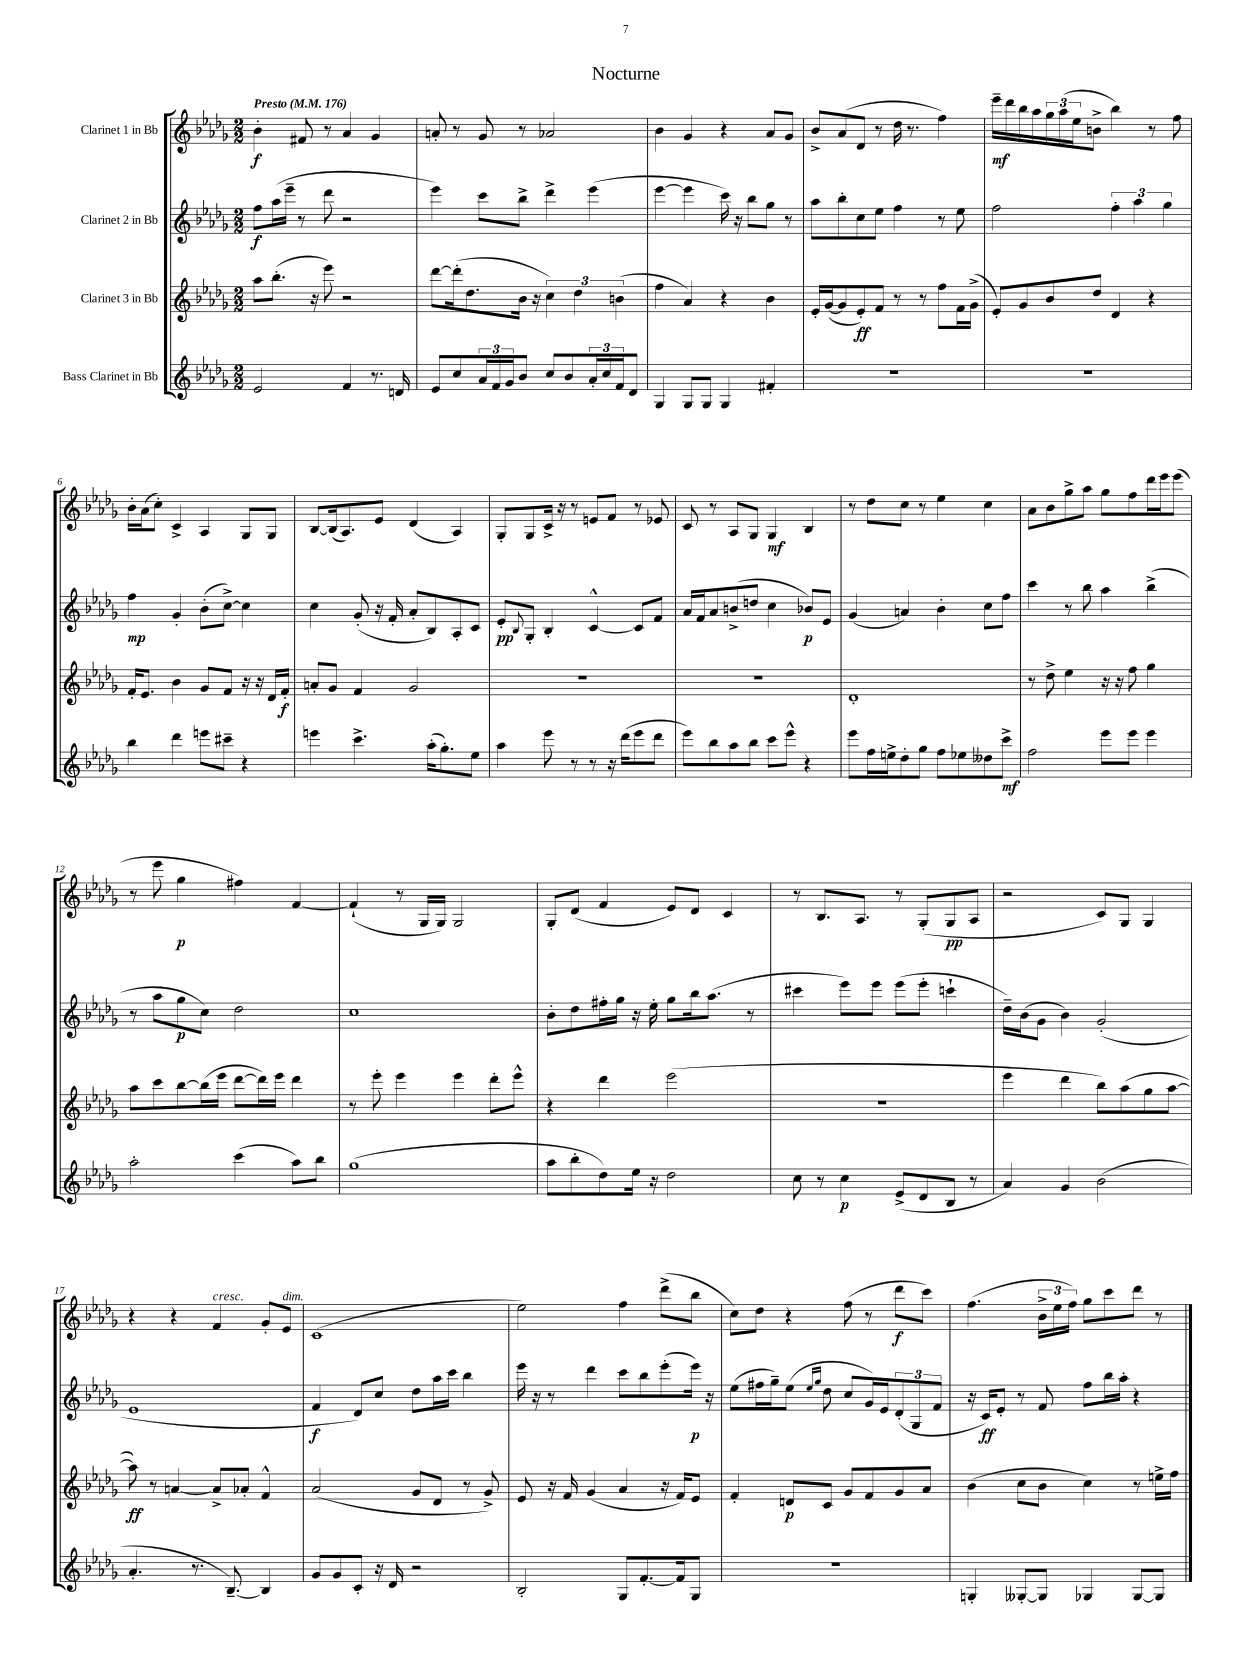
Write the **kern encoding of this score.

**kern	**dynam	**kern	**dynam	**kern	**dynam	**kern	**dynam
*part4	*part4	*part3	*part3	*part2	*part2	*part1	*part1
*staff4	*staff4	*staff3	*staff3	*staff2	*staff2	*staff1	*staff1
*I"Bass Clarinet in Bb	*	*I"Clarinet 3 in Bb	*	*I"Clarinet 2 in Bb	*	*I"Clarinet 1 in Bb	*
*clefG2	*	*clefG2	*	*clefG2	*	*clefG2	*
*k[b-e-a-d-g-]	*	*k[b-e-a-d-g-]	*	*k[b-e-a-d-g-]	*	*k[b-e-a-d-g-]	*
*M2/2	*	*M2/2	*	*M2/2	*	*M2/2	*
*MM176	*	*MM176	*	*MM176	*	*MM176	*
=1	=1	=1	=1	=1	=1	=1	=1
!	!	!	!	!	!	!LO:TX:a:B:t=Presto	!
2e-/	.	8aa-\L	.	8ff\L	f	4b-'\	f
.	.	(8.bb-'\J	.	(16aa-\L	.	.	.
.	.	.	.	16eee-~\JJ	.	.	.
.	.	.	.	8r	.	8f#X/	.
.	.	16r	.	.	.	.	.
.	.	8eee-\)	.	8ddd-\	.	8r	.
4f/	.	2r	.	2r	.	4a-/	.
8.r	.	.	.	.	.	4g-/	.
16dn/	.	.	.	.	.	.	.
=2	=2	=2	=2	=2	=2	=2	=2
8e-/L	.	[8ddd-\L	.	4eee-\)	.	8an'/	.
8cc/	.	(16ddd-'\k]	.	.	.	8r	.
.	.	8.dd-\	.	.	.	.	.
24a-/L	.	.	.	8ccc\L	.	8g-/	.
24f/	.	.	.	.	.	.	.
24g-/J	.	.	.	.	.	.	.
8b-/J	.	16b-\Jk	.	8bb-^\J	.	8r	.
.	.	16r	.	.	.	.	.
8cc/L	.	6cc\)	.	4ddd-^\	.	2a-X/	.
8b-/	.	.	.	.	.	.	.
.	.	6dd-\	.	.	.	.	.
24a-'/L	.	.	.	(4eee-\	.	.	.
24cc/	.	.	.	.	.	.	.
24f/J	.	(6bn\	.	.	.	.	.
8d-/J	.	.	.	.	.	.	.
=3	=3	=3	=3	=3	=3	=3	=3
4G-/	.	4ff\	.	[4eee-\	.	4b-\	.
8G-/L	.	4a-/)	.	4eee-\]	.	4g-/	.
8G-/J	.	.	.	.	.	.	.
4G-/	.	4r	.	16ccc\)	.	4r	.
.	.	.	.	16r	.	.	.
.	.	.	.	8bb-\L	.	.	.
4f#X'/	.	4b-\	.	8gg-\J	.	8a-/L	.
.	.	.	.	8r	.	8g-/J	.
=4	=4	=4	=4	=4	=4	=4	=4
1r	.	16e-'/LL	.	8aa-\L	.	8b-^/L	.
.	.	([16g-/J	.	.	.	.	.
.	.	8g-/]	.	8bb-'\	.	(8a-/	.
.	.	8e-'/)	ff	8cc\	.	8d-/J	.
.	.	8f/J	.	8ee-\J	.	8r	.
.	.	8r	.	4ff\	.	16dd-\	.
.	.	.	.	.	.	8.r	.
.	.	8r	.	.	.	.	.
.	.	8ff\L	.	8r	.	4ff\)	.
.	.	16f\L	.	8ee-\	.	.	.
.	.	(16g-^\JJ	.	.	.	.	.
=5	=5	=5	=5	=5	=5	=5	=5
1r	.	8e-'/L)	.	2ff\	.	16eee-~\LL	mf
.	.	.	.	.	.	16ddd-\	.
.	.	8g-/	.	.	.	16bb-\	.
.	.	.	.	.	.	16aa-\	.
.	.	8b-/	.	.	.	24gg-\	.
.	.	.	.	.	.	(24aa-\	.
.	.	.	.	.	.	24ee-\J	.
.	.	8dd-/J	.	.	.	8bn^\J	.
.	.	4d-/	.	6ff'\	.	4bb-\)	.
.	.	.	.	6aa-\	.	.	.
.	.	4r	.	.	.	8r	.
.	.	.	.	6gg-\	.	.	.
.	.	.	.	.	.	8ff\	.
!!LO:LB:g=z
=6	=6	=6	=6	=6	=6	=6	=6
4bb-\	.	16f'/KL	.	4ff\	mp	16b-'\LL	.
.	.	8.e-/J	.	.	.	(16a-\J	.
.	.	.	.	.	.	8cc'\J)	.
4ddd-\	.	4b-\	.	4g-'/	.	4c^/	.
8eeen\L	.	8g-/L	.	(8b-'\L	.	4A-/	.
8ccc#X~\J	.	8f/J	.	[8cc^\J)	.	.	.
4r	.	16r	.	4cc\]	.	8G-/L	.
.	.	16r	.	.	.	.	.
.	.	16d-/LL	.	.	.	8G-/J	.
.	.	16f'/JJ	f	.	.	.	.
=7	=7	=7	=7	=7	=7	=7	=7
4eeen\	.	8an'/L	.	4cc\	.	[8B-/L	.
.	.	8g-/J	.	.	.	(16B-/k]	.
.	.	.	.	.	.	8.A-/)	.
4.ccc^\	.	4f/	.	(8g-'/	.	.	.
.	.	.	.	16r	.	8e-/J	.
.	.	.	.	16f'/	.	.	.
.	.	2g-/	.	8a-'/L	.	(4d-/	.
(16aa-'\KL	.	.	.	8B-/)	.	.	.
8.gg-'\)	.	.	.	.	.	.	.
.	.	.	.	8A-'/	.	4A-/)	.
8ee-\J	.	.	.	8c/J	.	.	.
=8	=8	=8	=8	=8	=8	=8	=8
4aa-\	.	1r	.	8e-'/L	pp	8G-'/L	.
.	.	.	.	8qqB-/	.	.	.
.	.	.	.	8G-'/J	.	8G-/	.
8eee-\	.	.	.	4B-'/	.	16c^/Jk	.
.	.	.	.	.	.	16r	.
8r	.	.	.	.	.	8r	.
8r	.	.	.	[4c^^/	.	8en/L	.
16r	.	.	.	.	.	8f/J	.
(16ddd-\KL	.	.	.	.	.	.	.
8eee-\	.	.	.	8c/L]	.	8r	.
8ddd-\J	.	.	.	8f/J	.	8e-X/	.
=9	=9	=9	=9	=9	=9	=9	=9
8eee-\L)	.	1r	.	16a-/LL	.	8c/	.
.	.	.	.	16f/J	.	.	.
8bb-\	.	.	.	8a-/	.	8r	.
8aa-\	.	.	.	(8bn^/	.	8A-/L	.
8bb-\J	.	.	.	8ddn/J	.	8G-/J	.
8ccc\L	.	.	.	4cc\	.	4G-/	mf
8eee-^^\J	.	.	.	.	.	.	.
4r	.	.	.	8b-X/L)	p	4B-/	.
.	.	.	.	8e-/J	.	.	.
=10	=10	=10	=10	=10	=10	=10	=10
8eee-\L	.	1d-'	.	(4g-/	.	8r	.
16ff\L	.	.	.	.	.	8dd-\L	.
16een^\J	.	.	.	.	.	.	.
8dd-'\	.	.	.	4an/)	.	8cc\J	.
8gg-\J	.	.	.	.	.	8r	.
8ff\L	.	.	.	4b-'\	.	4ee-\	.
8ee-X\	.	.	.	.	.	.	.
8dd--X\	.	.	.	8cc\L	.	4cc\	.
8ccc^\J	mf	.	.	8ff\J	.	.	.
=11	=11	=11	=11	=11	=11	=11	=11
2ff\	.	8r	.	4ccc\	.	8a-\L	.
.	.	8dd-^\	.	.	.	8b-\	.
.	.	4ee-\	.	8r	.	8gg-^\	.
.	.	.	.	8bb-\	.	8aa-\J	.
8eee-\L	.	16r	.	4aa-\	.	8gg-\L	.
.	.	16r	.	.	.	.	.
8eee-\J	.	8ff\	.	.	.	8ff\	.
4eee-\	.	4gg-\	.	(4bb-^\	.	16ddd-\L	.
.	.	.	.	.	.	16eee-\J	.
.	.	.	.	.	.	(8eee-\J	.
!!LO:LB:g=z
=12	=12	=12	=12	=12	=12	=12	=12
2aa-'\	.	8aa-\L	.	8r	.	8r	.
.	.	8ccc\	.	8aa-\L	.	8eee-\	.
.	.	[8bb-\	.	8gg-\	p	4gg-\	p
.	.	(16bb-\L]	.	8cc\J)	.	.	.
.	.	16eee-\JJ	.	.	.	.	.
(4ccc\	.	[8ddd-\L	.	2dd-\	.	4ff#X\)	.
.	.	16ddd-\L])	.	.	.	.	.
.	.	16eee-\JJ	.	.	.	.	.
8aa-\L)	.	4ddd-\	.	.	.	[4f/	.
8bb-\J	.	.	.	.	.	.	.
=13	=13	=13	=13	=13	=13	=13	=13
(1gg-	.	8r	.	1cc	.	(4f`/]	.
.	.	8eee-'\	.	.	.	.	.
.	.	4eee-\	.	.	.	8r	.
.	.	.	.	.	.	16G-/LL	.
.	.	.	.	.	.	16G-/JJ)	.
.	.	4eee-\	.	.	.	2G-/	.
.	.	8ddd-'\L	.	.	.	.	.
.	.	8eee-^^\J	.	.	.	.	.
=14	=14	=14	=14	=14	=14	=14	=14
8aa-\L	.	4r	.	8b-'\L	.	8G-'/L	.
8bb-'\	.	.	.	8dd-\	.	(8d-/J	.
8dd-\)	.	4ddd-\	.	16ff#X'\L	.	4f/	.
.	.	.	.	16gg-\JJ	.	.	.
16ee-\Jk	.	.	.	16r	.	.	.
16r	.	.	.	16ee-'\	.	.	.
2dd-\	.	(2eee-\	.	8gg-\L	.	8e-/L)	.
.	.	.	.	16bb-\k	.	8d-/J	.
.	.	.	.	(8.aa-\J	.	.	.
.	.	.	.	.	.	4c/	.
.	.	.	.	8r	.	.	.
=15	=15	=15	=15	=15	=15	=15	=15
8cc\	.	1r	.	4ccc#X\	.	8r	.
8r	.	.	.	.	.	8.B-/L	.
4cc\	p	.	.	8eee-\L)	.	.	.
.	.	.	.	.	.	8.A-/J	.
.	.	.	.	8eee-\J	.	.	.
(8e-^/L	.	.	.	(8eee-\L	.	8r	.
8d-/	.	.	.	8eee-'\J	.	(8G-'/L	.
8B-/J	.	.	.	4cccn`\	.	8G-/	pp
8r	.	.	.	.	.	8A-/J	.
=16	=16	=16	=16	=16	=16	=16	=16
4a-/)	.	4eee-\	.	16dd-~\LL)	.	2r	.
.	.	.	.	(16b-\J	.	.	.
.	.	.	.	8g-\J	.	.	.
4g-/	.	4ddd-\	.	4b-\)	.	.	.
(2b-\	.	8bb-\L)	.	(2g-'/	.	8c/L)	.
.	.	(8aa-\	.	.	.	8G-/J	.
.	.	8gg-\	.	.	.	4G-/	.
.	.	[8aa-\J	.	.	.	.	.
!!LO:LB:g=z
=17	=17	=17	=17	=17	=17	=17	=17
4.a-'/	.	8aa-\])	ff	1e-	.	4r	.
.	.	8r	.	.	.	.	.
.	.	[4an/	.	.	.	4r	.
8.r	.	.	.	.	.	.	.
!	!	!	!	!	!	!LO:TX:a:i:t=cresc.	!
.	.	8a^/L]	.	.	.	4f/	.
[8.B-~/)	.	.	.	.	.	.	.
.	.	8a-X'/J	.	.	.	.	.
4B-/]	.	4f^^/	.	.	.	8g-'/L	.
!	!	!	!	!	!	!LO:TX:a:i:t=dim.	!
.	.	.	.	.	.	8e-/J	.
=18	=18	=18	=18	=18	=18	=18	=18
8g-/L	.	(2a-/	.	4f/	f	(1c	.
8g-/	.	.	.	.	.	.	.
8c'/J	.	.	.	8d-/L)	.	.	.
16r	.	.	.	8cc/J	.	.	.
16d-/	.	.	.	.	.	.	.
2r	.	8g-/L	.	8dd-\L	.	.	.
.	.	8d-/J	.	16aa-\L	.	.	.
.	.	.	.	16ccc\JJ	.	.	.
.	.	8r	.	4bb-\	.	.	.
.	.	8g-^/)	.	.	.	.	.
=19	=19	=19	=19	=19	=19	=19	=19
2B-'/	.	8e-/	.	16eee-\	.	2ee-\)	.
.	.	.	.	16r	.	.	.
.	.	16r	.	8r	.	.	.
.	.	16f/	.	.	.	.	.
.	.	(4g-/	.	4ddd-\	.	.	.
8G-/L	.	4a-/	.	8ccc\L	.	4ff\	.
[8.f'/	.	.	.	8bb-\	.	.	.
.	.	16r	.	(8eee-'\	.	(8ddd-^\L	.
16f/k]	.	16f/KL)	.	.	.	.	.
8G-/J	.	8e-/J	.	16eee-\Jk)	p	8bb-\J	.
.	.	.	.	16r	.	.	.
=20	=20	=20	=20	=20	=20	=20	=20
1r	.	4f'/	.	(8ee-\L	.	8cc\L)	.
.	.	.	.	16ff#X\L	.	8dd-\J	.
.	.	.	.	16gg-~\J)	.	.	.
.	.	8dn/L	p	(8ee-\J	.	4r	.
.	.	.	.	16qqee-/LL	.	.	.
.	.	.	.	16qqgg-/JJ	.	.	.
.	.	8c/J	.	8dd-\	.	.	.
.	.	8g-/L	.	8cc/L	.	(8ff\	.
.	.	8f/	.	16g-/L)	.	8r	.
.	.	.	.	16e-/J	.	.	.
.	.	8g-/	.	(12d-'/	.	8ddd-\L	f
.	.	.	.	12G-/	.	.	.
.	.	8a-/J	.	.	.	8ccc\J)	.
.	.	.	.	12f/J	.	.	.
=21	=21	=21	=21	=21	=21	=21	=21
4Gn'/	.	(4b-\	.	16r	.	(4.ff\	.
.	.	.	.	16c/KL)	ff	.	.
.	.	.	.	8e-'/J	.	.	.
[8G--X'/L	.	8cc\L	.	8r	.	.	.
8G--/J]	.	8b-\J	.	8f/	.	24b-^\LL	.
.	.	.	.	.	.	24ee-\	.
.	.	.	.	.	.	24ff\JJ)	.
4G-X/	.	4cc\)	.	8ff\L	.	8gg-\L	.
.	.	.	.	16bb-\L	.	8ccc\	.
.	.	.	.	16aa-'\JJ	.	.	.
[8G-/L	.	8r	.	4r	.	8ddd-\J	.
8G-/J]	.	16een^\LL	.	.	.	8r	.
.	.	16ff\JJ	.	.	.	.	.
==	==	==	==	==	==	==	==
*-	*-	*-	*-	*-	*-	*-	*-
